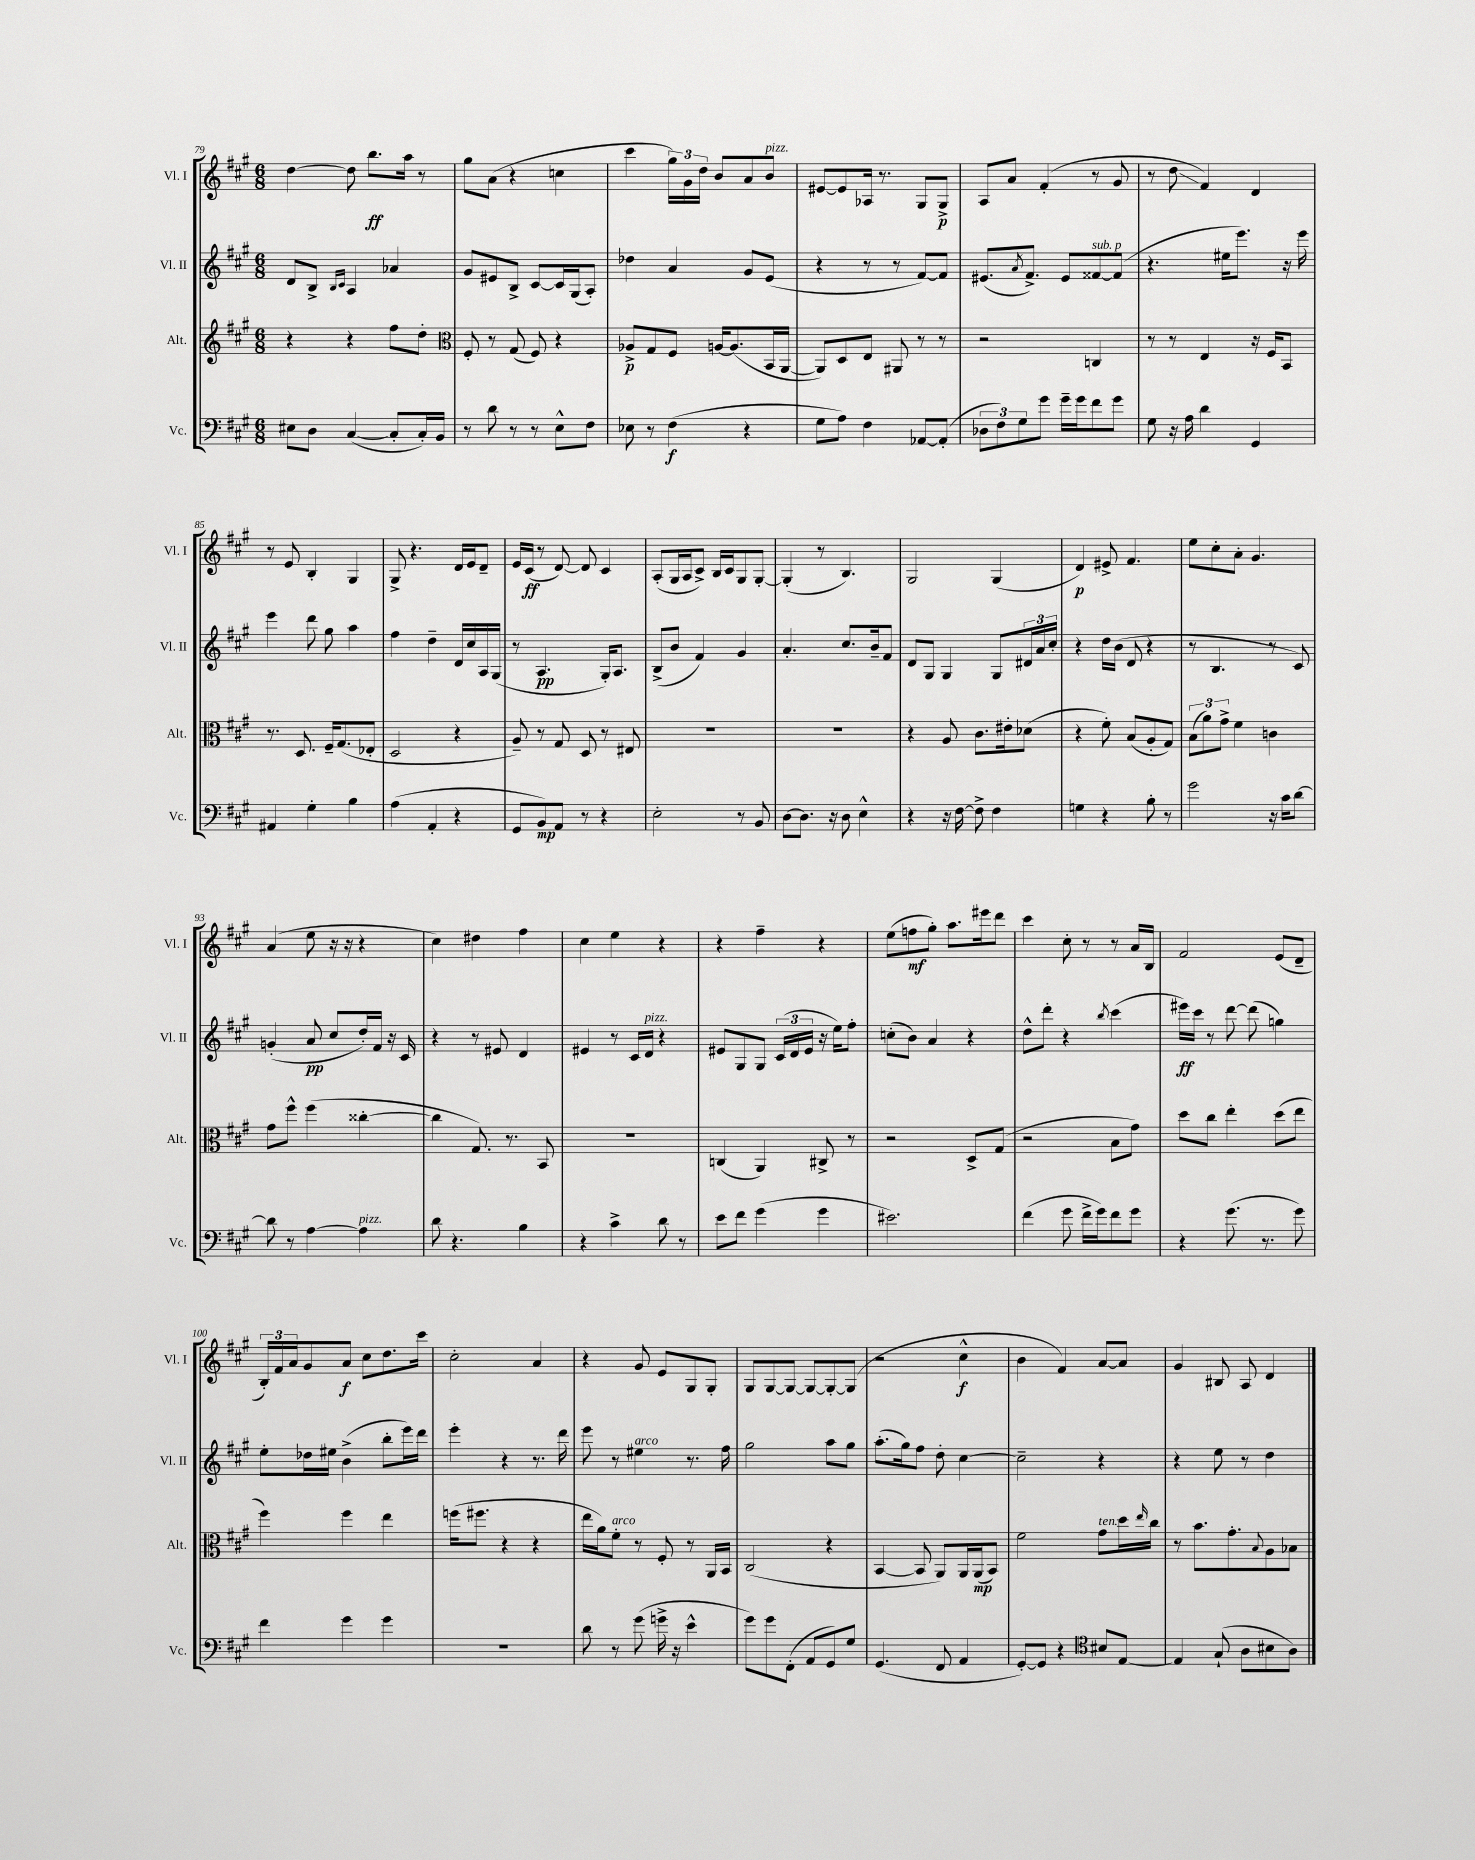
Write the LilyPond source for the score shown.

<<
\new StaffGroup <<
\new Staff = "s0" \with { instrumentName = "Vl. I" shortInstrumentName = "Vl. I" } {
    \clef treble \key a \major \numericTimeSignature \time 6/8
    d''4~ d''8 b''8.\ff a''16 r8 |
    gis''8 a'8( r4 c''4 |
    cis'''4 \tuplet 3/2 { gis''16) gis'16 d''16 } b'8 a'8 b'8^\markup { \italic "pizz." } |
    eis'8~ eis'8 aes16 r8. gis8 gis8->\p |
    a8 a'8 fis'4-.( r8 gis'8 |
    r8 d''8\glissando fis'4) d'4 |
    r8 e'8 b4-. gis4 |
    gis8-> r4. d'16 e'16 d'8-- |
    e'16 cis'16\ff( r8 d'8~) d'8 cis'4 |
    a8-.( gis16 a16 cis'8->) b16 cis'16 gis8 gis8~-. |
    gis4-.( r8 b4.) |
    gis2 gis4( |
    d'4\p) eis'8-> fis'4. |
    e''8 cis''8-. a'8-. gis'4. |
    a'4( e''8 r16 r16 r4 |
    cis''4) dis''4 fis''4 |
    cis''4 e''4 r4 |
    r4 fis''4-- r4 |
    e''8( f''8\mf gis''8-.) a''8. eis'''16 d'''8 |
    cis'''4 cis''8-. r8 r8 a'16 b16 |
    fis'2 e'8( d'8-- |
    \tuplet 3/2 { b16-.) fis'16 a'16 } gis'8 a'8\f cis''8 d''8. cis'''16 |
    cis''2-. a'4 |
    r4 gis'8 e'8 gis8 gis8-. |
    gis8 gis8~ gis8~ gis8~ gis8~-. gis8( |
    r2 cis''4-^\f |
    b'4 fis'4) a'8~ a'8 |
    gis'4 bis8 a8 d'4 \bar "|." |
}
\new Staff = "s1" \with { instrumentName = "Vl. II" shortInstrumentName = "Vl. II" } {
    \clef treble \key a \major \numericTimeSignature \time 6/8
    d'8 b8-> \grace { b16 cis'16 } a4 aes'4 |
    gis'8 eis'8 b8-> cis'8~ cis'16 gis16( a8-.) |
    des''4 a'4 gis'8 e'8( |
    r4 r8 r8 fis'8~) fis'8 |
    eis'8.( \acciaccatura { a'8 } fis'8.->) eis'8 fisis'8~^\markup { \italic "sub. p" } fisis'8( |
    r4. eis''16 e'''8.) r16 e'''16 |
    e'''4 d'''8 gis''8 a''4 |
    fis''4 d''4-- d'16 cis''16 a16 gis16( |
    r8 a4.\pp gis16-.) a8. |
    b8->( b'8 fis'4) gis'4 |
    a'4.-. cis''8. b'16-- fis'8 |
    d'8 gis8 gis4 gis8 \tuplet 3/2 { dis'16 a'16 cis''16-. } |
    r4 d''16 b'16( d'8 r4 |
    r8 b4. r8 cis'8) |
    g'4-.( a'8\pp cis''8 d''16-.) fis'16 r16 cis'16 |
    r4 r8 eis'8 d'4 |
    eis'4 r8 cis'16 d'16^\markup { \italic "pizz." } r4 |
    eis'8 gis8 gis8 \tuplet 3/2 { cis'16( d'16 eis'16 } r16 e''16) fis''8-. |
    c''8-.( b'8) a'4 r4 |
    d''8-^ d'''8-. r4 \acciaccatura { b''8 } cis'''4( |
    eis'''16\ff) cis'''16 r8 d'''8~ d'''8( g''4) |
    e''8-. des''16 eis''16 b'4->( b''8-. e'''16) d'''16 |
    e'''4-. r4 r8. d'''16 |
    e'''8 r8 eis''4^\markup { \italic "arco" } r8. fis''16 |
    gis''2 a''8 gis''8 |
    a''8.-.( gis''16) fis''8 d''8-. cis''4~ |
    cis''2-- r4 |
    r4 e''8 r8 d''4 \bar "|." |
}
\new Staff = "s2" \with { instrumentName = "Alt." shortInstrumentName = "Alt." } {
    \clef treble \key a \major \numericTimeSignature \time 6/8
    r4 r4 fis''8 d''8-. |
    \clef alto fis8-. r8 gis8( fis8) r4 |
    aes8->\p gis8 fis8 a16~ a8.( b,16 a,16~ |
    a,8) d8 e8 ais,8 r8 r8 |
    r2 c4 |
    r8 r8 e4 r16 fis16 b,8 |
    r8. d8. fis16-- gis8.( ees8-. |
    d2 r4 |
    a8--) r8 gis8 d8 r8 eis8 |
    R2. |
    R2. |
    r4 a8 cis'8. eis'16-. des'8( |
    r4 fis'8-.) b8( a8-. gis8) |
    \tuplet 3/2 { b8( a'8) gis'8-> } fis'4 c'4 |
    gis'8 fis''8-^ fis''4( cisis''4~-. |
    cisis''4 gis8.) r8. b,8 |
    R2. |
    c4( a,4) cis8-> r8 |
    r2 d8-> gis8( |
    r2 b8 gis'8) |
    d''8 cis''8 e''4-. d''8( e''8 |
    fis''4) fis''4 e''4 |
    f''16( fis''8. r4 r4 |
    e''16 a'16) fis'8-.^\markup { \italic "arco" } r8 fis8-. r8 a,16 b,16 |
    cis2( r4 |
    b,4~ b,8 a,8) a,16 a,16\mp( b,8) |
    fis'2 gis'8^\markup { \italic "ten." } d''16 \grace { e''16 } cis''16 |
    r8 b'8. gis'8.-. \appoggiatura { b8 } a8 bes8 \bar "|." |
}
\new Staff = "s3" \with { instrumentName = "Vc." shortInstrumentName = "Vc." } {
    \clef bass \key a \major \numericTimeSignature \time 6/8
    eis8 d8 cis4~( cis8-. cis16-.) b,16 |
    r8 d'8 r8 r8 e8-^ fis8 |
    ees8 r8 fis4\f( r4 |
    gis8 a8) fis4 aes,8~ aes,8-.( |
    \tuplet 3/2 { des8 fis8) gis8 } gis'8 gis'16-- gis'16 fis'8 gis'8 |
    gis8 r16 a16 d'4 gis,4 |
    ais,4 gis4-. b4 |
    a4( a,4-. r4 |
    gis,8 b,8\mp) a,8 r8 r4 |
    e2-. r8 b,8 |
    d8~ d8. r16 d8 e4-^ |
    r4 r16 fis16~ fis8-> fis4 |
    g4 r4 b8-. r8 |
    gis'2 r16 cis'16 d'8~ |
    d'8 r8 a4~ a4^\markup { \italic "pizz." } |
    d'8 r4. b4 |
    r4 cis'4-> d'8 r8 |
    e'8 fis'8 gis'4( gis'4 |
    eis'2.) |
    fis'4( gis'8 fis'16-> gis'16) fis'8 gis'8 |
    r4 gis'8.( r8. gis'8) |
    fis'4 gis'4 gis'4 |
    R2. |
    d'8 r8 gis'8( g'16-> r16 e'4-^ |
    gis'8) gis'8 fis,8-.( a,8 gis,8) gis8 |
    gis,4.( fis,8 a,4 |
    gis,8~-.) gis,8 r4 \clef tenor bis8 e8~ |
    e4 gis8-!( a8 bis8 a8) \bar "|." |
}
>>
>>
\layout { \context { \Score currentBarNumber = #79 } }
